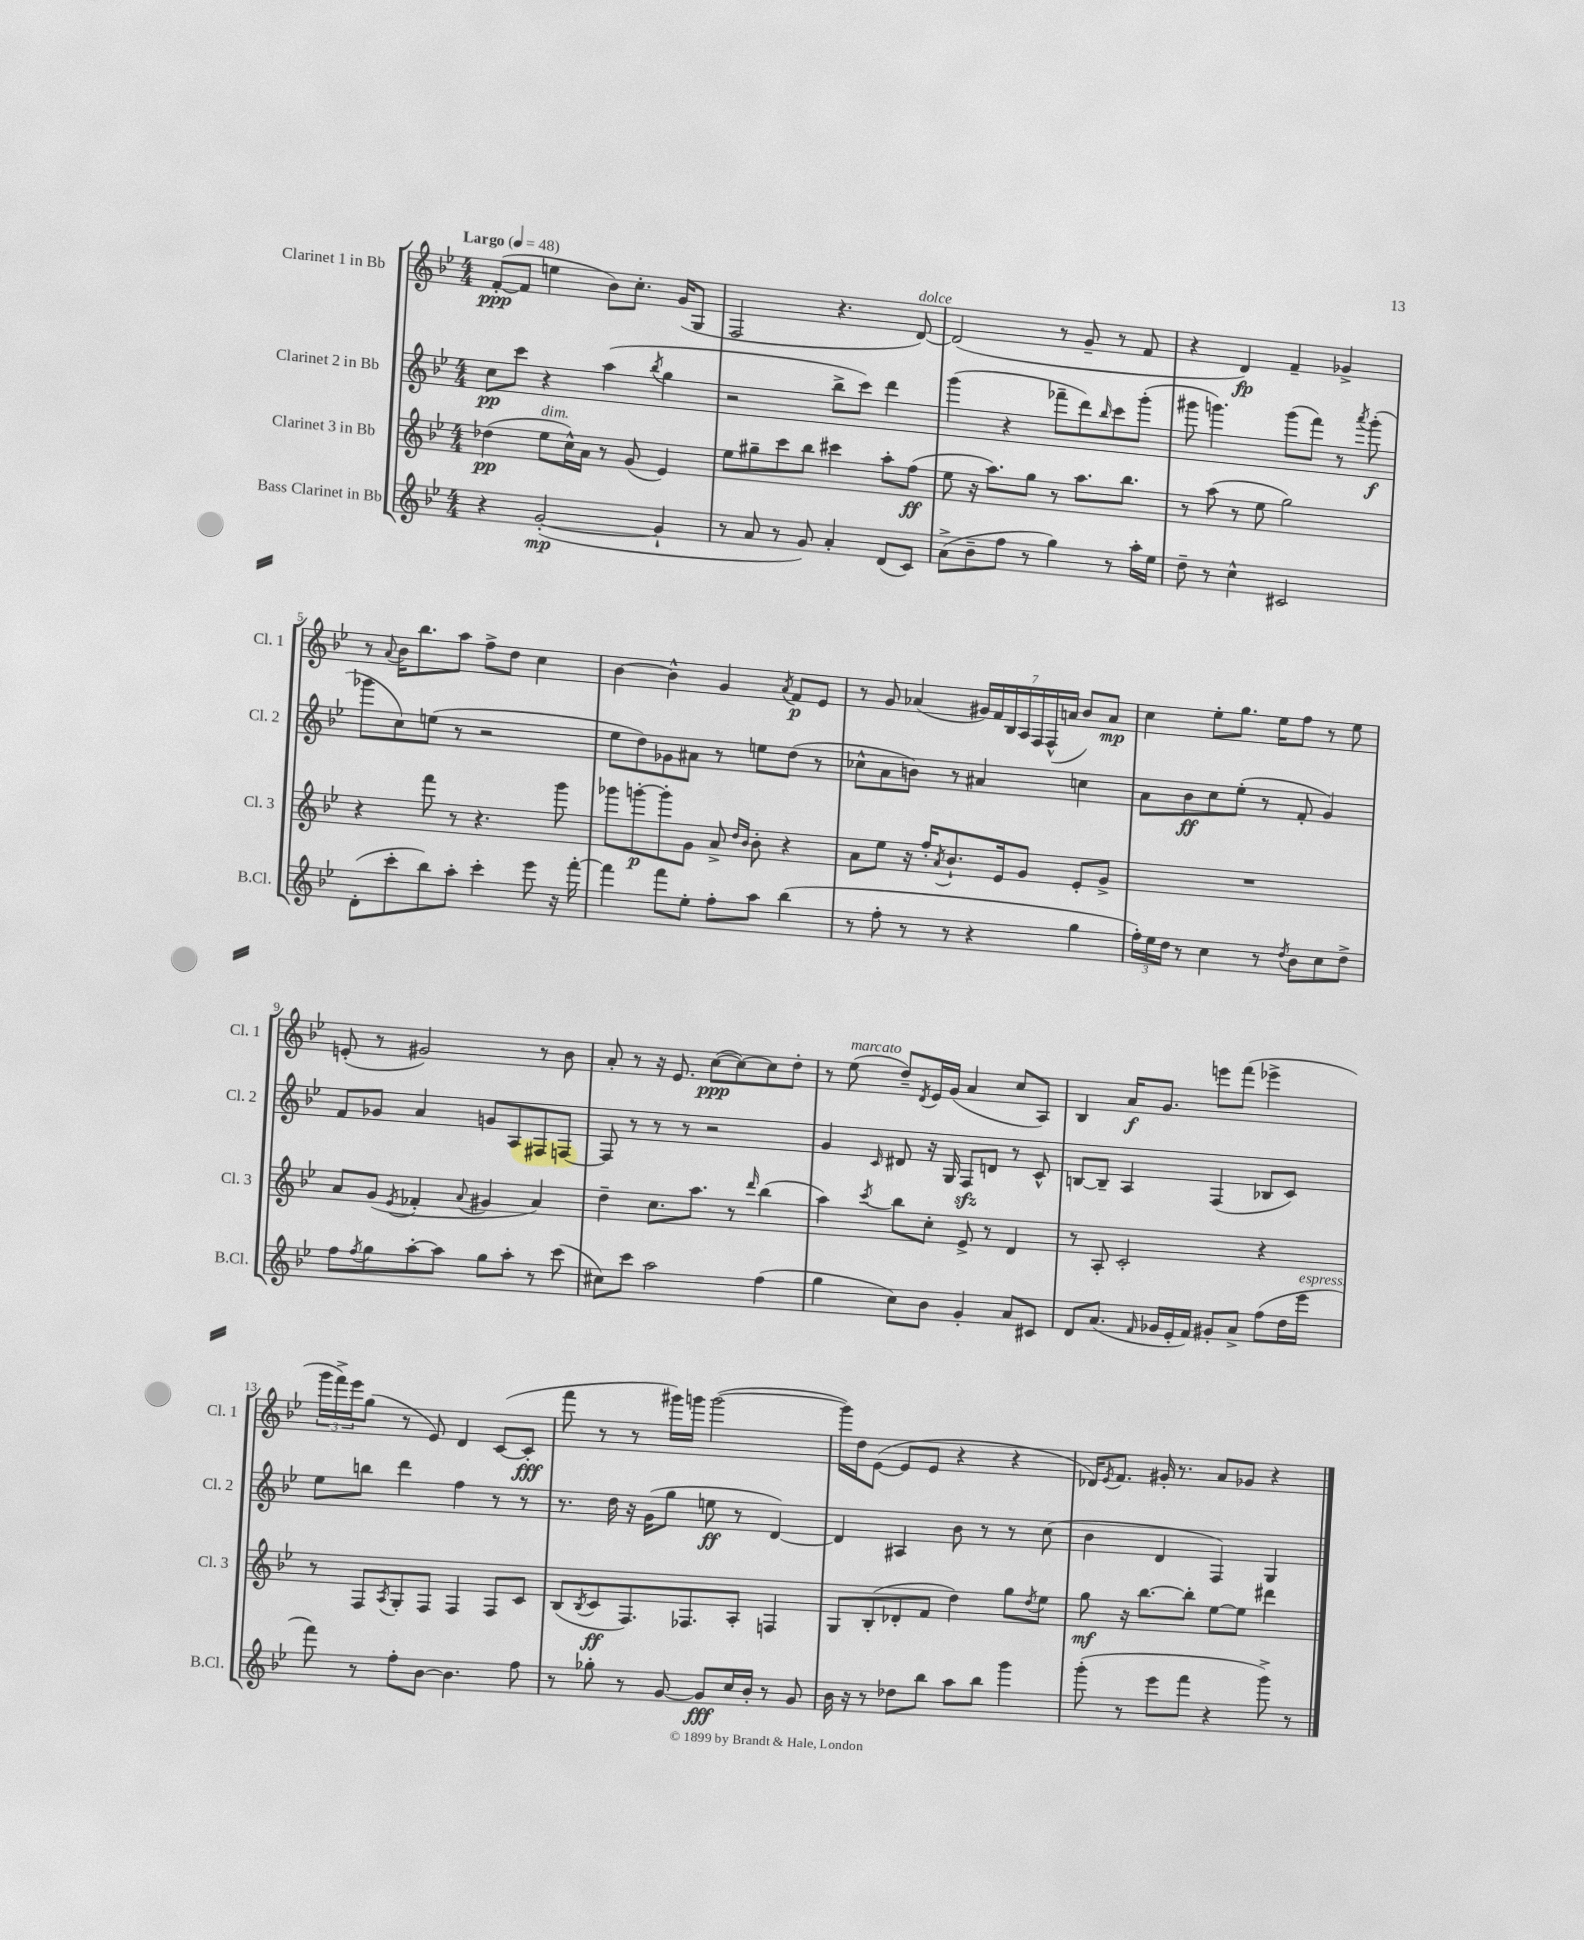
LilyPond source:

<<
\new StaffGroup <<
\new Staff = "s0" \with { instrumentName = "Clarinet 1 in Bb" shortInstrumentName = "Cl. 1" } {
    \clef treble \key bes \major \numericTimeSignature \time 4/4 \tempo "Largo" 4 = 48
    f'8~-.\ppp( f'8 e''4 bes'8) c''8.-. g'16( g8 |
    f2 r4. d'8~^\markup { \italic "dolce" }) |
    d'2( r8 g'8-- r8 f'8 |
    r4 d'4\fp) f'4-- ges'4-> |
    r8 \appoggiatura { a'8 } bes'16 bes''8. a''8 f''8-> d''8 c''4 |
    bes'4~ bes'4-^ g'4 \acciaccatura { a'8 } f'8\p ees'8 |
    r8 g'8 aes'4( \tuplet 7/4 { gis'16) f'16 bes16 a16 f16 f16-^( a'16 } bes'8) a'8\mp |
    c''4 ees''8-. g''8. ees''16 f''8 r8 ees''8 |
    e'8-.( r8 gis'2) r8 bes'8 |
    a'8-. r8 r16 ees'8. c''8~\ppp( c''8~) c''8 d''8-. |
    r8 ees''8^\markup { \italic "marcato" }( d''8--) \acciaccatura { d'8 } ees'16 g'16( a'4 c''8 a8) |
    bes4 a'16\f g'8. e'''8 f'''8( ees'''4-> |
    \tuplet 3/2 { g'''16 f'''16->) ees'''16 } g''8( r8 ees'8) d'4 c'8~( c'8-.\fff |
    f'''8 r8 r8 gis'''16) g'''16 g'''2~( |
    g'''16) d''16 ees'8~( ees'8 ees'8 r4 r4 |
    des'16) \acciaccatura { ees'8 } f'8. gis'16-. r8. a'8 ges'8 r4 \bar "|." |
}
\new Staff = "s1" \with { instrumentName = "Clarinet 2 in Bb" shortInstrumentName = "Cl. 2" } {
    \clef treble \key bes \major \numericTimeSignature \time 4/4
    c''8\pp c'''8 r4 a''4( \acciaccatura { bes''8 } g''4 |
    r2 bes''8-> c'''8) d'''4 |
    g'''4( r4 fes'''8-- d'''8) \grace { bes''16 } c'''8 g'''8-.( |
    gis'''8 g'''4.) g'''8( f'''8) r8 \acciaccatura { a'''8 } g'''8-.\f( |
    ges'''8 c''8) e''8( r8 r2 |
    ees''8 d''8) ges'8 ais'8 r8 e''8 d''8( r8 |
    ces''8-^ a'8 b'8) r8 ais'4 c''4 |
    a'8 bes'8\ff c''8 ees''8-.( r8 f'8-. g'4) |
    f'8 ges'8 a'4 g'8 a8 fis8 f8~ |
    f8 r8 r8 r8 r2 |
    g'4 \grace { c'16 } dis'8 r16 g16 f8\sfz d'8 r8 c'8-^ |
    b8~ b8-- a4 f4( bes8 c'8) |
    ees''8 b''8 d'''4 f''4 r8 r8 |
    r8. d''16 r16 g'16( g''8 e''8\ff r8 d'4~) |
    d'4 ais4 bes'8 r8 r8 c''8( |
    bes'4 d'4 f4) g4 \bar "|." |
}
\new Staff = "s2" \with { instrumentName = "Clarinet 3 in Bb" shortInstrumentName = "Cl. 3" } {
    \clef treble \key bes \major \numericTimeSignature \time 4/4
    des''4\pp( ees''8^\markup { \italic "dim." } c''16-^) a'16 r8 g'8( ees'4) |
    ees''8 gis''8-- c'''8 bes''8 cis'''4 a''8-. f''8\ff( |
    ees''8 r16 a''8.) g''8 r8 a''8. bes''8. |
    r8 a''8( r8 ees''8 g''2) |
    r4 f'''8 r8 r4. g'''8 |
    ges'''8 g'''8~-.\p g'''8-. g'8 a'8-> \grace { d''16 bes'16 } bes'8-. r4 |
    a'8 ees''8 r16 f''16-. \acciaccatura { a'8 } bes'8.-! ees'16 g'8 ees'8-. g'8-> |
    R1 |
    a'8 g'8( \acciaccatura { ees'8 } fes'4-. \appoggiatura { a'8 } gis'4 a'4) |
    d''4-- c''8. a''8. r8 \grace { d'''16 } bes''4( |
    a''4) \acciaccatura { c'''8 } bes''8 c''8-. ees'8-> r8 d'4 |
    r8 a8-. c'2-. r4 |
    r8 f8 \acciaccatura { a8 } g8-. f8 f4 f8 c'8 |
    bes8( \acciaccatura { bes8 } c'8\ff f8.) fes8. a8-. f4 |
    g8 bes8-.( des'8-. f'8 d''4) g''8 \acciaccatura { d''8 } ees''8 |
    g''8\mf r16 bes''8.~ bes''8-. ees''8~ ees''8 dis'''4 \bar "|." |
}
\new Staff = "s3" \with { instrumentName = "Bass Clarinet in Bb" shortInstrumentName = "B.Cl." } {
    \clef treble \key bes \major \numericTimeSignature \time 4/4
    r4 g'2~-.\mp( g'4-! |
    r8 a'8 r8 g'8) a'4-. d'8( c'8) |
    a'8->( bes'8-- f''8 r8 g''4) r8 a''16-. ees''16 |
    d''8-- r8 c''4-^ cis'2 |
    d'8-.( c'''8-. bes''8) a''8-. c'''4-. ees'''8 r16 f'''16~-. |
    f'''4 f'''8 ees''8-. f''8-. a''8 bes''4( |
    r8 f''8-. r8 r8 r4 g''4 |
    \tuplet 3/2 { f''16-.) ees''16 d''16 } r8 c''4 r8 \acciaccatura { d''8 } bes'8 c''8 d''8-> |
    f''8 \acciaccatura { f''8 } g''8 a''8~-. a''8 g''8 a''8-. r8 c'''8( |
    cis''8) c'''8 a''2 f''4( |
    g''4 c''8) bes'8 g'4-. a'8 cis'8 |
    d'8 a'8.( \grace { f'16 } ges'16 ees'16-. f'16) gis'8-. a'8-> f''8( d''16 ees'''16^\markup { \italic "espress." } |
    f'''8) r8 f''8-. bes'8~ bes'4. f''8 |
    r8 ges''8-. r8 g'8~ g'8\fff c''16 bes'16-. r8 g'8 |
    bes'16 r16 r8 des''8 bes''8 a''8 bes''8 g'''4 |
    g'''8-.( r8 ees'''8 f'''8 r4 g'''8->) r8 \bar "|." |
}
>>
>>
